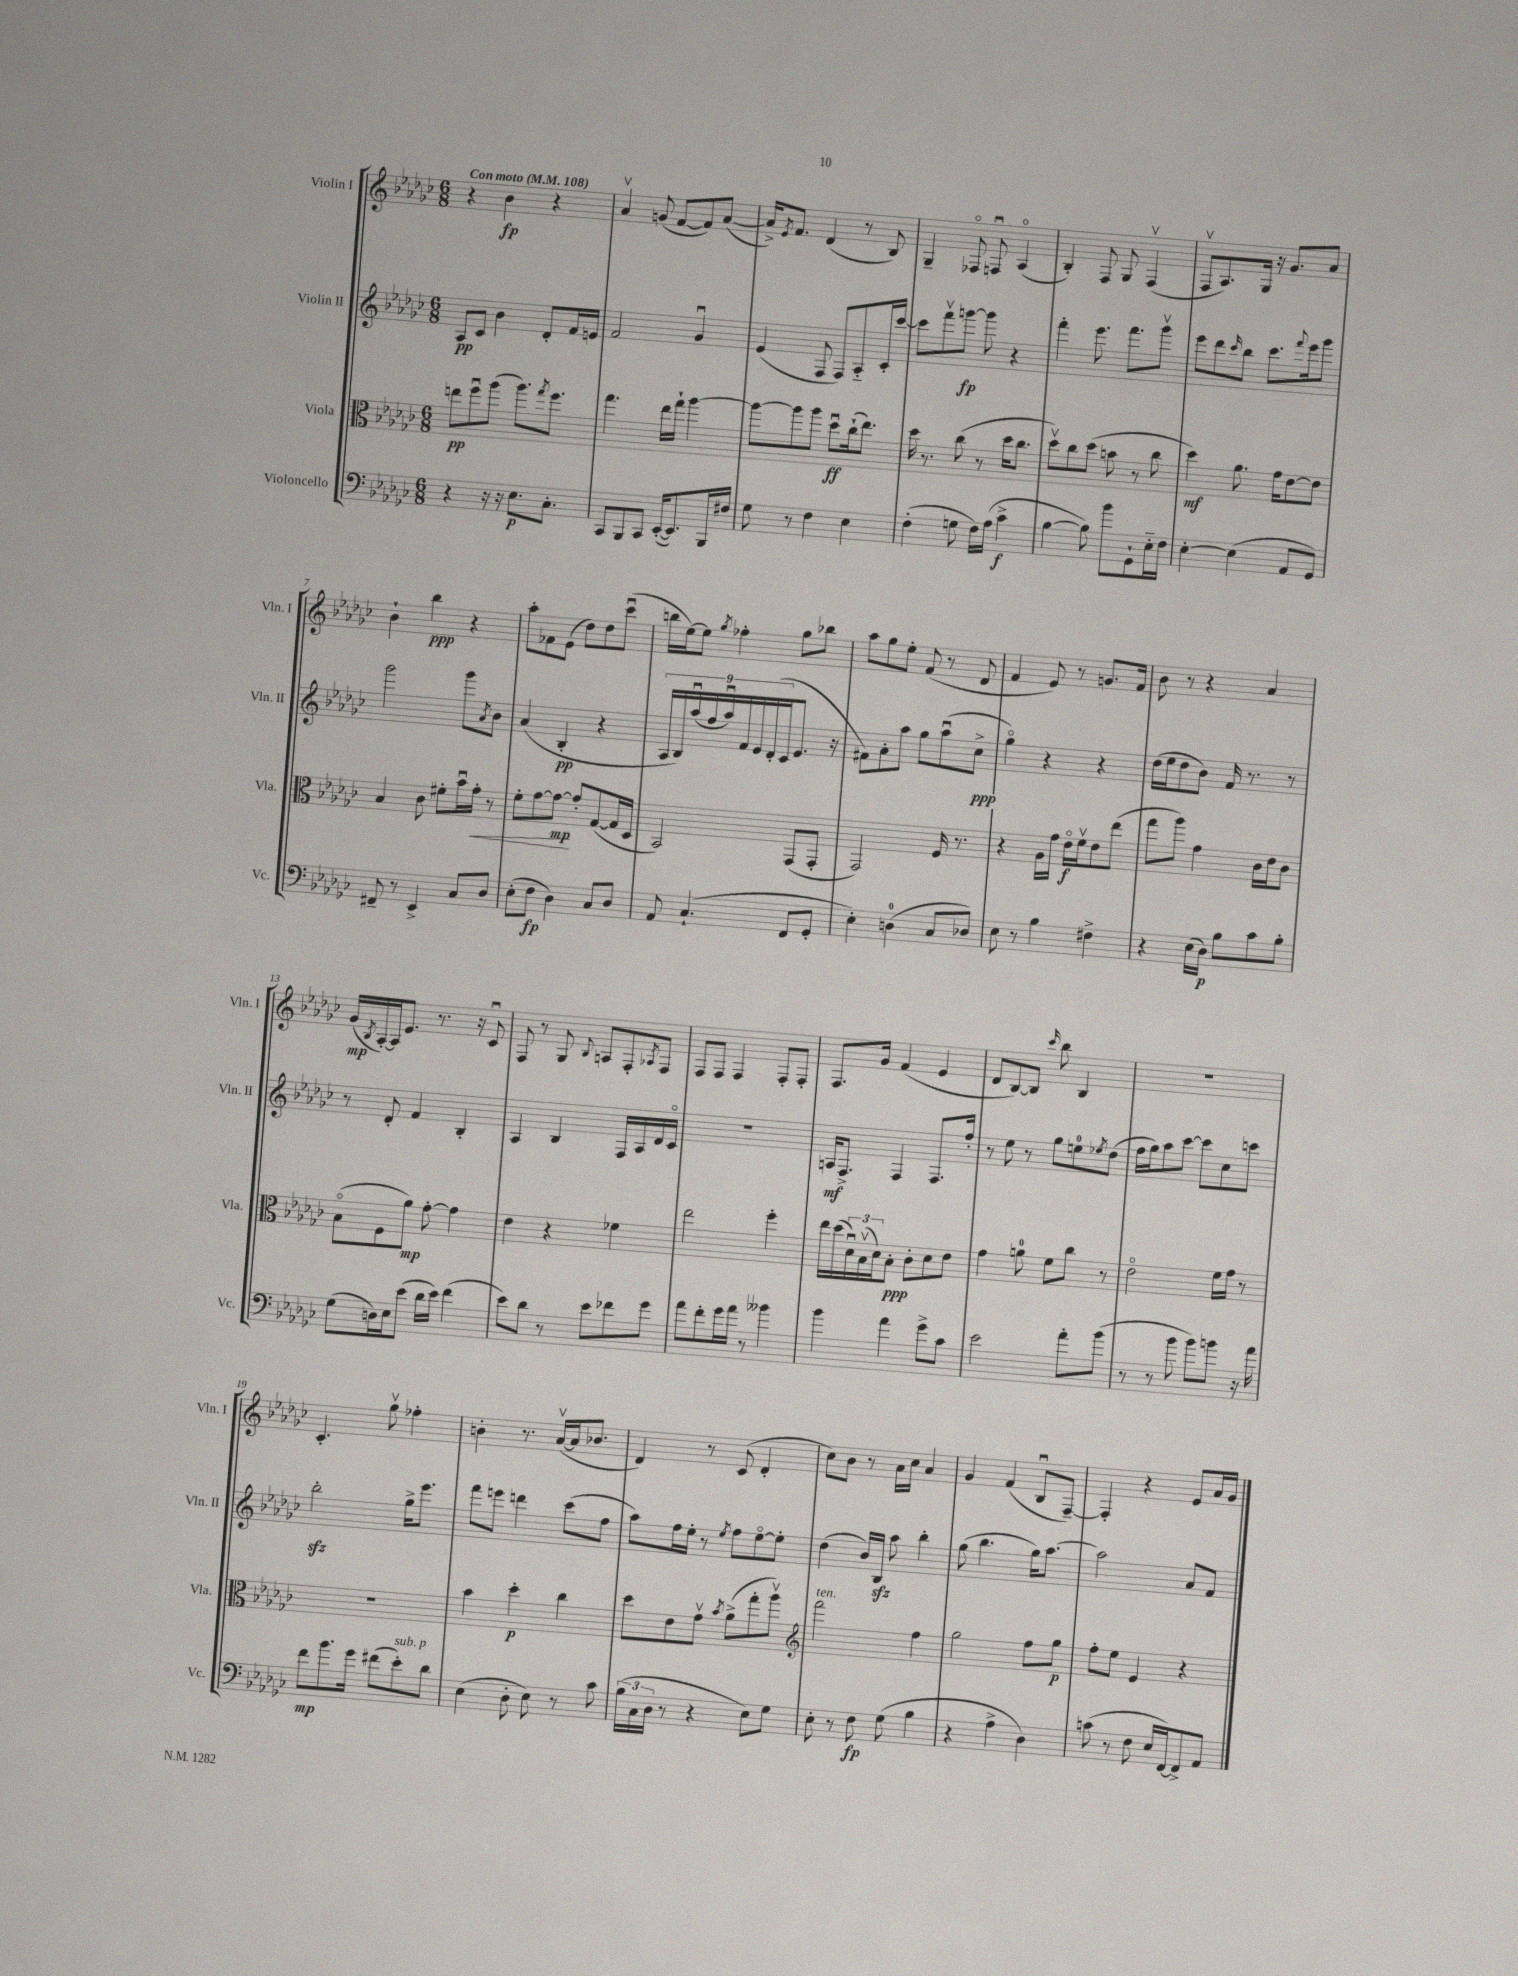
<<
\new StaffGroup <<
\new Staff = "s0" \with { instrumentName = "Violin I" shortInstrumentName = "Vln. I" } {
    \clef treble \key ges \major \numericTimeSignature \time 6/8 \tempo "Con moto" 4 = 108
    r4 bes'4\fp r4 |
    aes'4\upbow g'8( f'8~ f'8) aes'8~( |
    aes'16->) \acciaccatura { ees'8 } f'8. des'4( r8 bes8) |
    ges4-- fes8\flageolet f8\downbow aes4\flageolet( |
    bes4-.) f8 ges8 f4\upbow( |
    f8\upbow aes8.) ges16 r16 ges'8. aes'8 |
    bes'4-! bes''4\ppp r4 |
    aes''8-. fes'8 ees'8( des''8) des''8 ces'''8\downbow( |
    b''16 ees''16~) ees''8 \acciaccatura { ges''8 } fes''4-. ges''8 bes''8 |
    aes''8 ges''8 ees''8-. f'8( r8 des'8 |
    f'4 ees'8) r8 g'8. f'16 |
    bes'8 r8 r4 aes'4 |
    ges'16\mp( \acciaccatura { bes8 } aes16~-.) aes16 ees'8. r8. r16 ces'8\downbow |
    f8 r8 ges8 \appoggiatura { bes8 } a8 f8-. \acciaccatura { aes8 } f8 |
    f8 f8 f4 f8-. f8-. |
    f8. ges'16 f'4( ees'4 |
    des'8 bes8~) bes8 \grace { ces'''16 } bes''8 bes4 |
    R2. |
    ces'4.-. ges''8\upbow fes''4-. |
    b'4-. r8. aes'16~\upbow( aes'16 bes'8. |
    des'4) r8 ces'8( des'4-. |
    ces''8) bes'8 r8 aes'16 ces''16 aes'4 |
    ges'4 f'4( bes8\downbow f8~--) |
    f4-. r4 ees'8 aes'16 ges'16 \bar "|." |
}
\new Staff = "s1" \with { instrumentName = "Violin II" shortInstrumentName = "Vln. II" } {
    \clef treble \key ges \major \numericTimeSignature \time 6/8
    aes8\pp ces'8 bes'4 des'8-. f'16 e'16 |
    f'2 ges'4\downbow |
    ees'4( f8 f8) aes8-_ ces'16-. ces'''16~ |
    ces'''8 f'''8\upbow g'''8~\fp g'''8 r4 |
    f'''4-. ees'''8. f'''8. ges'''8\upbow |
    ees'''8 des'''8 \grace { ces'''16 } bes''8 ces'''8. \appoggiatura { f'''8 } ees'''16 ges'''8 |
    ges'''2 ges'''8 \acciaccatura { aes'8 } bes'8 |
    aes'4( bes4-.\pp r4 |
    \tuplet 9/8 { aes16 bes16) aes''16\downbow( f''16 aes''16\downbow) f'16 ees'16 des'16-.( ces'16 } ees'8. r16 |
    fis'8) aes'8-. aes''8 ges''8 aes''8\downbow( ces''8->\ppp |
    ges''4\flageolet) r4 r4 |
    des''16( ees''16 des''8 bes'8) f'16 r8. r8 |
    r8 des'8-. f'4 bes4-. |
    aes4 bes4 f16 aes16 des'16 ces'16\flageolet |
    R2. |
    a16\mf f8.-> f4 f8. f''16-. |
    r8 ees''8 r8 ges''8 e''8-0 \acciaccatura { ees''8 } des''8( |
    f''16 ges''16) aes''8 ces'''8~ ces'''8 ces''8 c'''8 |
    bes''2-.\sfz ges''16-> ees'''8. |
    f'''8 e'''8 d'''4 ces'''8( f''8 |
    aes''8) f''16 ees''16-. r8 \acciaccatura { ees''8 } f''8 ees''8~\flageolet ees''8-. |
    des''4( bes'16) bes16\sfz aes''8 bes''4-. |
    ges''8( bes''4. ges''16) aes''8.~ |
    aes''2 aes'8 f'8 \bar "|." |
}
\new Staff = "s2" \with { instrumentName = "Viola" shortInstrumentName = "Vla." } {
    \clef alto \key ges \major \numericTimeSignature \time 6/8
    e''8\pp f''8\downbow aes''8( aes''8.) \acciaccatura { ges''8 } f''8. |
    ges''4. ees''16 ges''16-! aes''4~ |
    aes''8~ aes''8 aes''8 des''8\downbow\ff ces''16-!( ees''8.) |
    des''16 r8. ces''8( r8 des''16 ces''8. |
    des''8\upbow) ces''8 des''8( b'8 r8 ces''8 |
    des''4\mf) aes'8. ges'16 ees'8~ ees'8 |
    bes4 ces'8 fis'8-. bes'16\downbow ges'16-.\< r8 |
    f'8-. ges'8~ ges'8~\mp\! ges'8-. ges8~( ges16 des16 |
    bes,2) ges,8( ges,8-. |
    ges,2) f16 r8. |
    r4 aes16 ges'16 ees'16\flageolet\f f'16\upbow ees'8 ees''8( |
    ges''8 aes''8) ges'4 ces'16 ees'16 ces'8 |
    bes8\flageolet( f8 aes'8\mp) ges'8~-. ges'4 |
    ees'4 r4 fes'4 |
    ees''2 f''4-. |
    ees''16 des''16( \tuplet 3/2 { des'16\downbow) bes16\upbow( des'16) } bes8-.\ppp ces'8-. des'8 ees'8 |
    ges'4 a'8-0 f'8 ces''8 r8 |
    ees'2\flageolet f'16 ges'16 r8 |
    R2. |
    bes'4 des''4-.\p ces''4 |
    des''8 ees'8 ges'8\upbow \acciaccatura { bes'8 } aes'8->( ges''8-. aes''8\upbow) |
    \clef treble f'''2^\markup { \italic "ten." } f''4 |
    ges''2 f''8 ges''8\p |
    f''8-. ees''8 ees'4 r4 \bar "|." |
}
\new Staff = "s3" \with { instrumentName = "Violoncello" shortInstrumentName = "Vc." } {
    \clef bass \key ges \major \numericTimeSignature \time 6/8
    r4 r16 r16 ees8.\p ces8.-. |
    ces,8 bes,,8 ces,8 ees,16~-.( ees,8.) bes,,16 fis16 |
    ges8 r8 f4 ees4 |
    f4-.( g8 f16) aes16( ces'4->\f |
    bes4~ bes8) bes'8 ges,8-! ees16-_ f16 |
    ees4~-. ees4( aes,8 ges,8) |
    fis,8-- r8 ees,4-> ces8 des8 |
    ees8-.( f8\fp des4) ces8 des8 |
    aes,8 ces4.-!( f,8 ges,8-. |
    ees4-.) d4-0( ces8 des8) |
    ees8 r8 bes4 fis4-> |
    r4 ees16( des16\p) bes8 ces'8 bes8-. |
    ges8( d16) ees16 ees'8( des'16 ees'16) f'4( |
    ees'8) des'8 r8 ees'8 fes'8 ges'8 |
    aes'8 f'8-. ges'16 aes'16 r8 beses'4 |
    bes'4 aes'4 ges'8-> ces'8 |
    ees'2 aes'8-. bes'8( |
    r8 r8 bes'8 bes'8) b'8 r16 aes'16 |
    f'8\mp bes'8. ges'16 fis'8( ees'8-.^\markup { \italic "sub. p" }) des'8 |
    ees4( des8-. ees8) r8 ces'8 |
    \tuplet 3/2 { bes16( ces16 des16 } r8 r4 ees8) ges8 |
    ees8-. r8 f8\fp ges8( bes4 |
    r4 aes4-> des4) |
    c'8( r8 f8 ees16 f,16~) f,8-> aes,8 \bar "|." |
}
>>
>>
